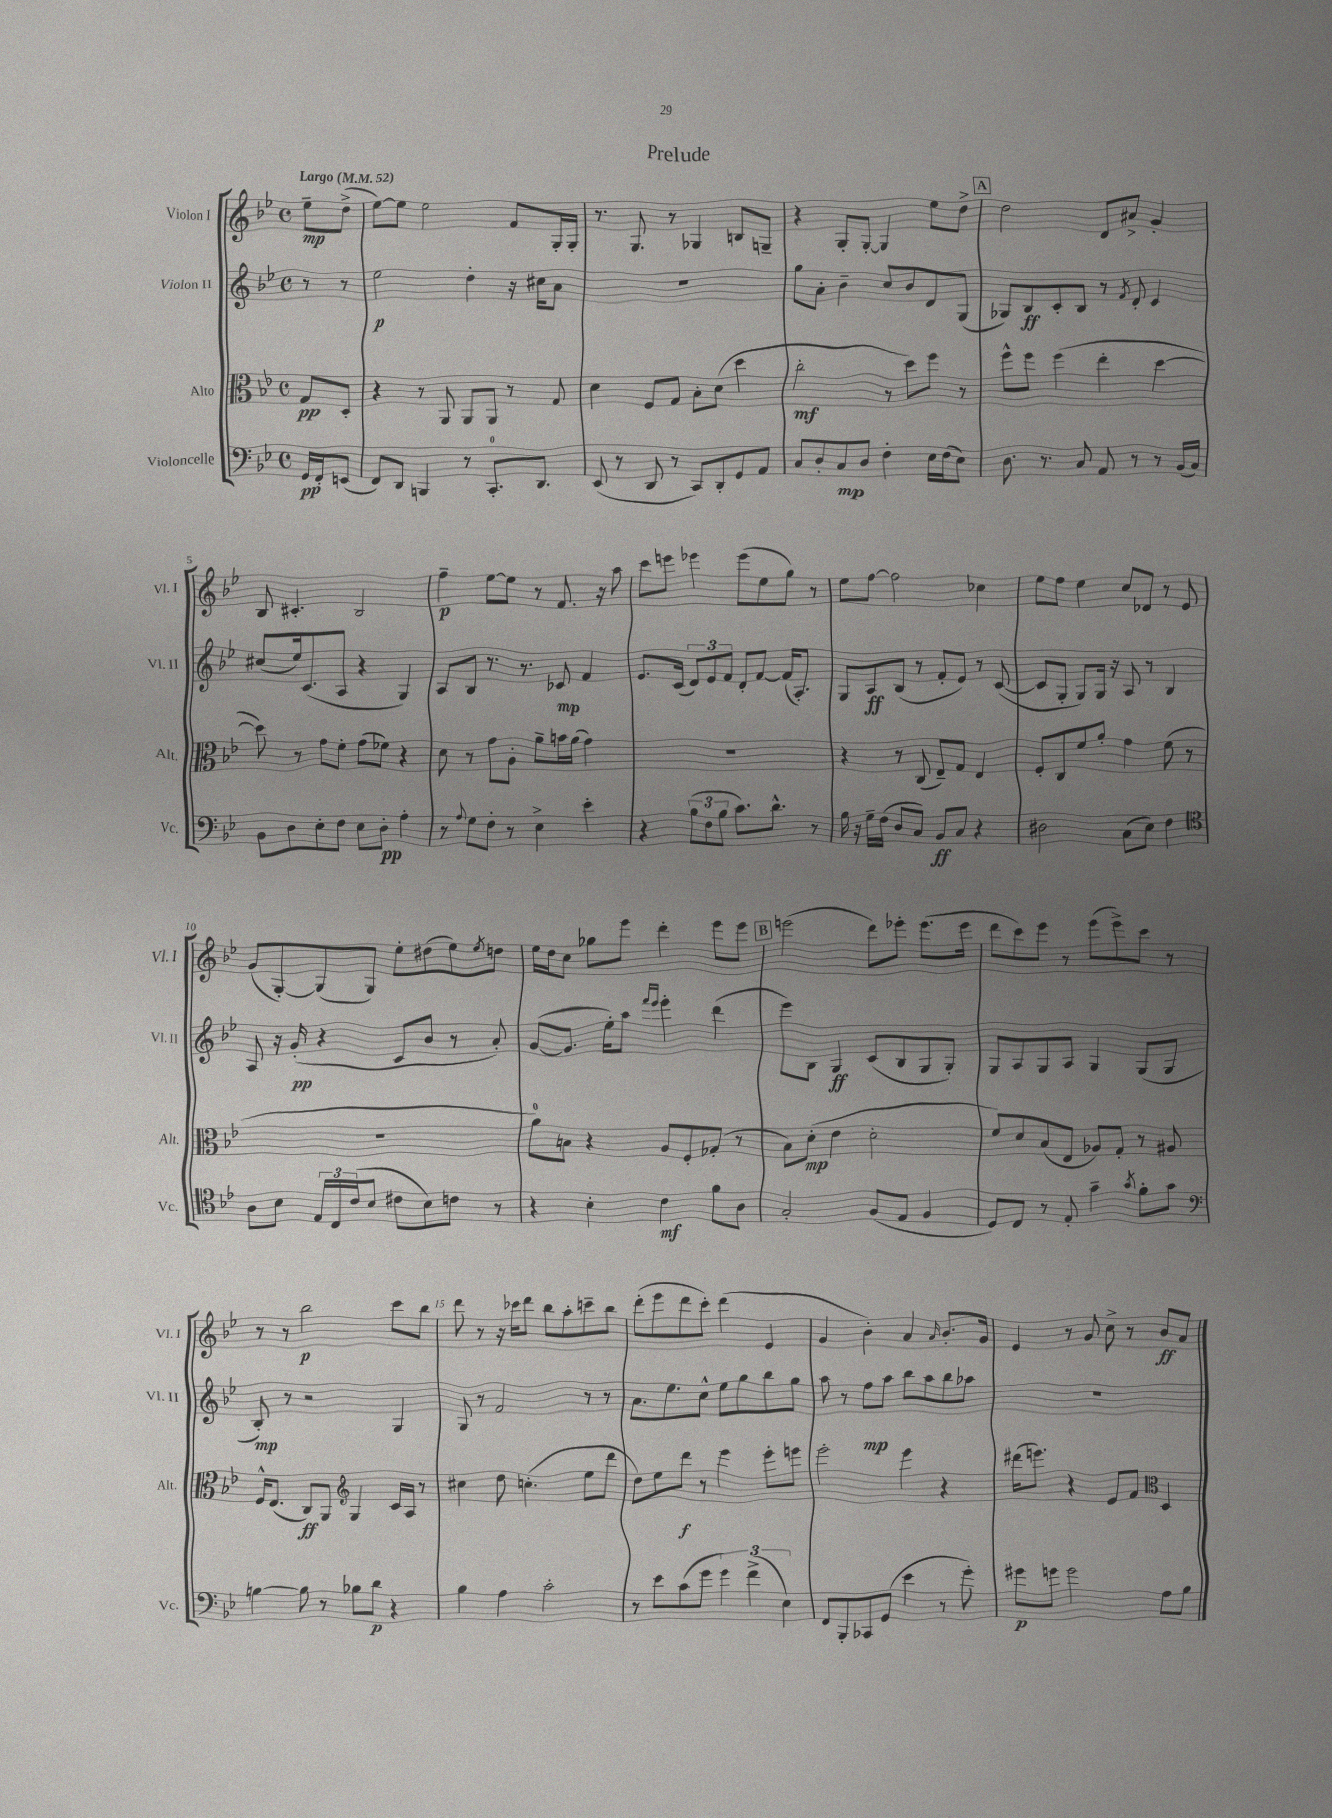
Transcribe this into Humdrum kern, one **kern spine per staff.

**kern	**kern	**kern	**kern
*staff4	*staff3	*staff2	*staff1
*clefF4	*clefC3	*clefG2	*clefG2
*k[b-e-]	*k[b-e-]	*k[b-e-]	*k[b-e-]
*M4/4	*M4/4	*M4/4	*M4/4
*met(c)	*met(c)	*met(c)	*met(c)
*MM52	*MM52	*MM52	*MM52
16GG	8G	8r	8ee-~
16FF'	.	.	.
(8EE	8D'	8r	(8dd^
=	=	=	=
8FF)	4r	2ee-	[8ee-)
8DD	.	.	8ee-]
4BBB	8r	.	2ee-
.	8AA	.	.
8r	8AA	4dd'	.
8.CC'	8AA	.	.
.	8r	16r	8f
8.DD	.	16cc#	.
.	8G	8a	16G'
.	.	.	16G'
=	=	=	=
(8EE-	4d	1r	8.r
8r	.	.	.
.	.	.	8.G
8DD	8F	.	.
8r	8G	.	8r
8CC)	8B-'	.	4G-
8DD'	(8d	.	.
8GG	4dd	.	8B
8AA	.	.	8G~
=	=	=	=
8C	2cc'	8gg	4r
8D'	.	8a'	.
8C	.	4b-~	8G'
8D	.	.	[8G'
4F'	8r	8cc	4G]
.	8dd)	8b-	.
16E-	8ff	8d	8ee-
(16F	.	.	.
8E-)	8r	(8G	8dd^
=	=	=	=
8.D	8ff^^	8G-)	2dd
.	8ff	8B-	.
8.r	.	.	.
.	(4ff	8c'	.
8C	.	8B-	.
8AA	4ee-'	8r	8d
.	.	8qf	.
8r	.	8d'	8a#^
8r	[4dd	4c	4g'
(16BB-	.	.	.
16C)	.	.	.
=	=	=	=
8BB-	8dd])	(8cc#	8B-
8D	8r	16ee-)	4.c#'
.	.	(8.c	.
8E-'	8g	.	.
8F	8f'	8A	.
8E-	(8g	4r	2B-
8D'	8f-)	.	.
4A'	4r	4G)	.
=	=	=	=
8r	8d	8A	4ff~
8qqA	.	.	.
8G	8r	8B-	.
8F'	8g	8.r	[8ee-
8r	8A'	.	8ee-]
.	.	8.r	.
4E-^	8a~	.	8r
.	16b	8c-	8.f
.	(16a	.	.
4e-'	4g)	4f	.
.	.	.	16r
.	.	.	8aa
=	=	=	=
4r	1r	8.e-	8ccc
.	.	.	8eee
.	.	(16c	.
(12B-	.	12d)	4eee-
12F	.	12e-	.
12B-	.	12f	.
8.c)	.	8d'	(8eee-
.	.	[8f	8ee-
8.d^^	.	.	.
.	.	(16f]	8gg)
.	.	8.A')	.
8r	.	.	8r
=	=	=	=
16B-	4r	8G	8ee-
16r	.	.	.
16G~	.	8A	[8ff
(16F	.	.	.
8D	8r	(8B-	2ff]
8C)	(8C	8r	.
8BB-	8E-~)	8f'	.
8C	8G	8e-)	.
4r	4E-	8r	4cc-
.	.	([8c	.
=	=	=	=
2D#	8F'	8c]	8ee-
.	8C	8G'	8ff
.	8f	8G)	4ee-
.	8a'	16G	.
.	.	16r	.
(8C	4g	8A	8cc
8E-)	.	8r	8d-
4F	(8f	4B-	8r
.	8r	.	8e-
=	=	=	=
*clefC4	*	*	*
8A	1r	8A	(8g
8B-	.	16r	[8G')
.	.	(16g'	.
24E-	.	4r	(8G]
24C	.	.	.
(24c	.	.	.
8B-	.	.	8G)
8c#	.	8c	8ee-'
8B-)	.	8b-	(8dd#
8c	.	8r	8ee-)
.	.	.	8qee-
8r	.	8a')	8dd
=	=	=	=
4r	8a)	([8g	16ee-
.	.	.	16dd
.	8B	8.g]	8cc
4B-'	4r	.	8gg-
.	.	16ee-')	.
.	.	8aa	8eee-
.	.	16qqfff	.
.	.	16qqeee-	.
4c	8A	4eee-'	4ddd'
.	8F'	.	.
8f	(8G-'	(4ddd	8eee-
8A	8r	.	8eee-
=	=	=	=
2G'	8B-)	8eee-)	(2eee
.	(8d'	8B-	.
.	4e-	4G	.
(8F	2d'	(8c	8ddd)
8E-	.	8B-	8eee-'
4F	.	8G	(8.eee-
.	.	8G')	.
.	.	.	16eee-
=	=	=	=
8D)	8f)	8G	8ddd
8C	8d	8A	8ccc)
8r	(8B-	8G	8eee-
8E-'	8E-	8A	8r
4g~	8A-)	4G	(8eee-
.	8G'	.	8eee-^)
8qg	.	.	.
8f'	8r	(8G	8ccc
8g	8A#	8G	8r
=	=	=	=
*clefF4	*	*	*
[4B	16F^^	8B-')	8r
.	(8.E-	.	.
.	.	8r	8r
8B]	8C)	2r	2bb-
8r	8AA	.	.
*	*clefG2	*	*
8B-	4G	.	.
8d	.	.	.
4r	16c	4G	8ccc
.	16A	.	.
.	8r	.	8bb-
=	=	=	=
4B-	4cc#	8G	8ddd
.	.	8r	8r
4A	8dd	2f	16r
.	.	.	16ccc-
.	(4.cc'	.	8ddd
2c'	.	.	8bb-
.	.	.	8aa'
.	8ee-	8r	8ccc~
.	8ddd	8r	8bb-
=	=	=	=
8r	8dd)	8.a	(8ddd'
8e-	8ee-	.	8eee-
.	.	8.ee-	.
(8c	8ddd	.	8ddd
8g	8r	8cc^^	8ccc')
6g)	4eee-	8ee-	(4ddd
.	.	8gg	.
(6f^	.	.	.
.	8eee-'	8bb-	4e-
6E-)	.	.	.
.	8eee	8gg	.
=	=	=	=
8FF	2eee-'	8aa	4g
8BBB-'	.	8r	.
8CC-	.	8ff	4b-')
(8GG	.	8aa	.
4e-	4eee-	8bb-	4a
.	.	8aa	.
.	.	.	16qqa
8r	4r	8bb-	8.b-'
8g')	.	8aa-	.
.	.	.	16g
=	=	=	=
8g#	(16ddd#	1r	4e-
.	8.eee)	.	.
8g	.	.	.
2g	4r	.	8r
.	.	.	8g
.	8e-	.	8cc^
.	8f	.	8r
*	*clefC3	*	*
8A	4D	.	8b-
8B-	.	.	8a
==	==	==	==
*-	*-	*-	*-
